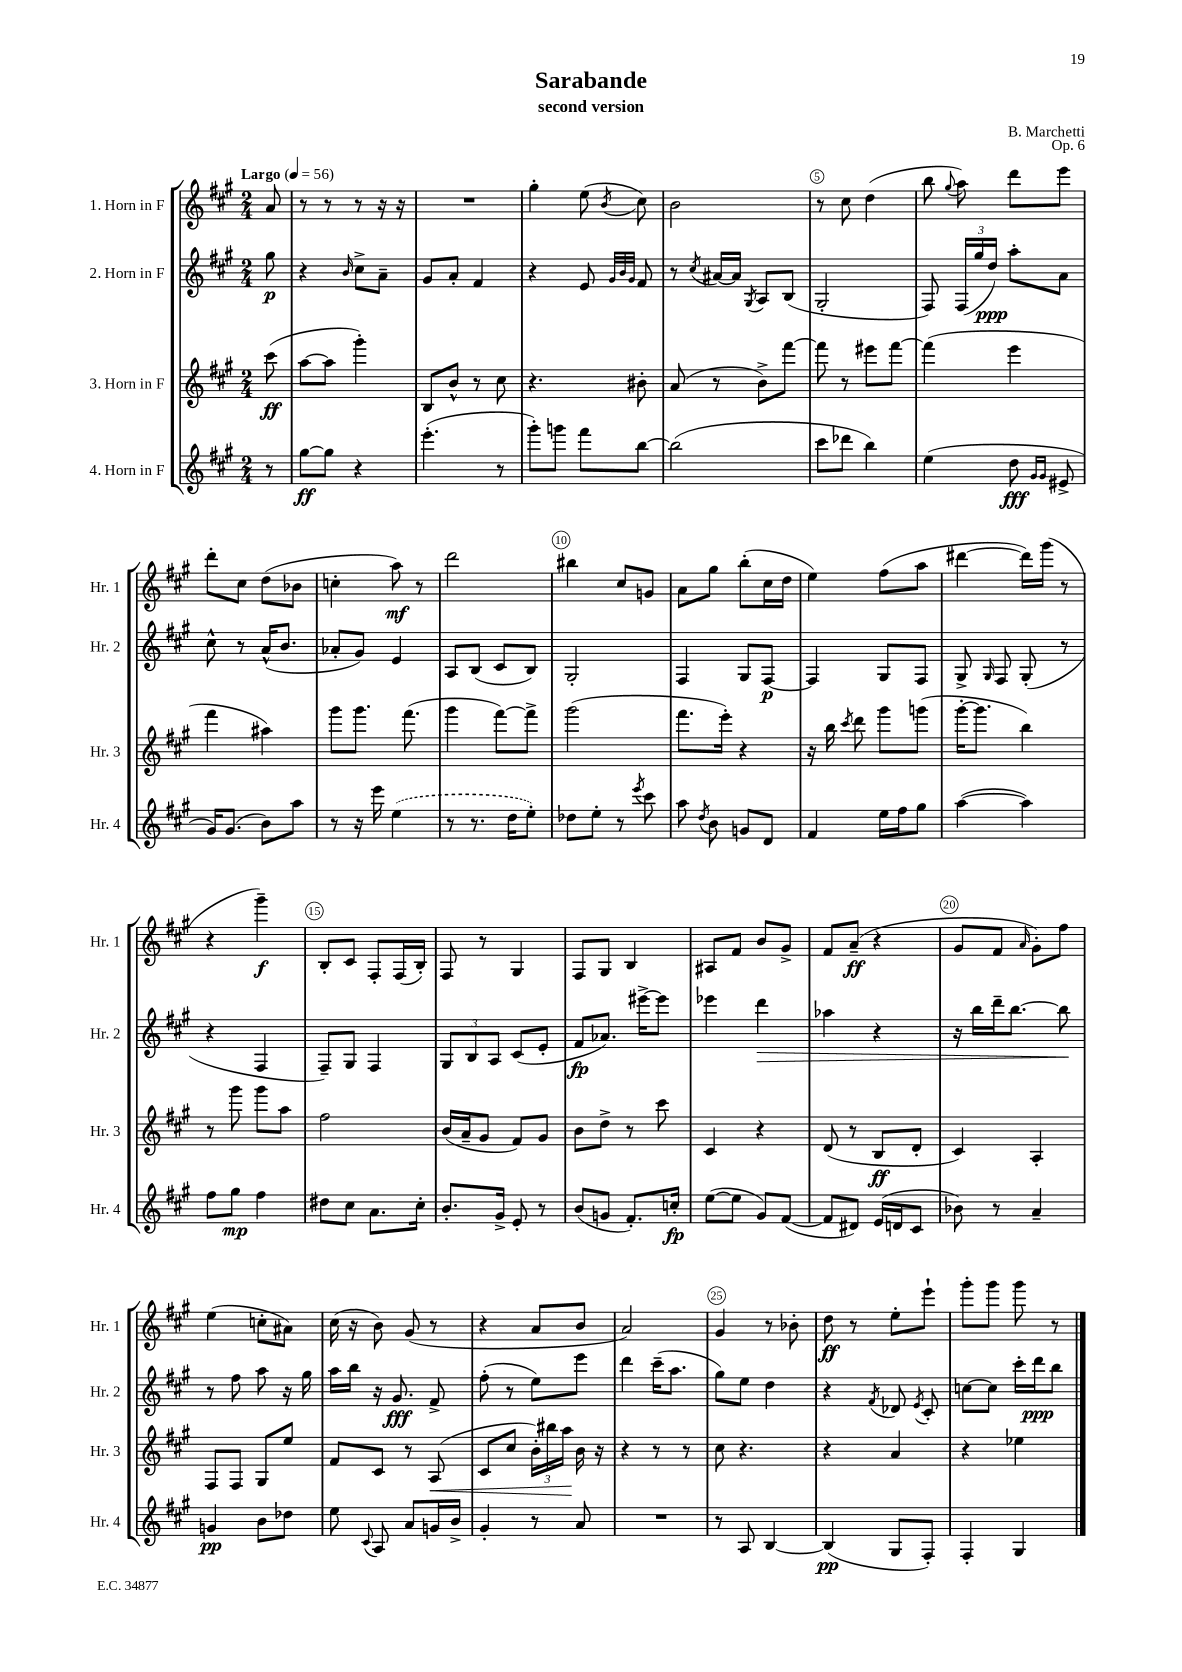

**kern	**kern	**kern	**kern
*staff4	*staff3	*staff2	*staff1
*clefG2	*clefG2	*clefG2	*clefG2
*k[f#c#g#]	*k[f#c#g#]	*k[f#c#g#]	*k[f#c#g#]
*M2/4	*M2/4	*M2/4	*M2/4
*MM56	*MM56	*MM56	*MM56
8r	(8ccc#	8gg#	8a
=	=	=	=
[8gg#	[8aa	4r	8r
8gg#]	8aa]	.	8r
.	.	16qqb	.
4r	4ggg#')	8cc#^	8r
.	.	8a~	16r
.	.	.	16r
=	=	=	=
(4.eee'	8B	8g#	2r
.	8b^^	8a'	.
.	8r	4f#	.
8r	8cc#	.	.
=	=	=	=
8ggg#')	4.r	4r	4gg#'
8ggg	.	.	.
8fff#	.	8e	(8ee
.	.	32qqg#	.
.	.	32qqb	.
.	.	32qqg#	8qb
[8bb	8b#'	8f#	8cc#)
=	=	=	=
(2bb]	(8a	8r	2b
.	.	8qcc#	.
.	8r	[16a#	.
.	.	16a#]	.
.	.	8qG#	.
.	8b^)	8A	.
.	[8fff#	(8B	.
=	=	=	=
8ccc#	8fff#]	2G#'	8r
8ddd-	8r	.	8cc#
4bb)	8eee#	.	(4dd
.	[8fff#	.	.
=	=	=	=
(4ee	(4fff#]	8F#)	8bb
.	.	.	8qqgg#
.	.	(24F#	8aa)
.	.	24gg#	.
.	.	24dd)	.
8dd	4eee	8aa'	8ddd
16qqg#	.	.	.
16qqg#	.	.	.
8e#^	.	8a	8eee
=	=	=	=
16g#)	4fff#	8cc#^^	8ddd'
(8.g#	.	.	.
.	.	8r	8cc#
8b)	4aa#)	(16a^^	(8dd
.	.	8.b	.
8aa	.	.	8b-
=	=	=	=
8r	8ggg#	8a-'	4cc'
16r	8.ggg#	8g#)	.
16eee	.	.	.
(4ee	.	4e	8aa)
.	(8.fff#	.	.
.	.	.	8r
=	=	=	=
8r	4ggg#	8A	2ddd
8.r	.	(8B	.
.	[8fff#)	8c#	.
16dd	.	.	.
8ee')	8fff#^]	8B)	.
=	=	=	=
8dd-	(2ggg#	2G#'	4bb#
8ee'	.	.	.
8r	.	.	8cc#
8qeee	.	.	.
8ccc#	.	.	8g
=	=	=	=
8aa	8.fff#	4F#	8a
8qdd	.	.	.
8b	.	.	8gg#
.	16eee')	.	.
8g	4r	8G#	(8bb'
8d	.	[8F#	16cc#
.	.	.	16dd
=	=	=	=
4f#	16r	4F#]	4ee)
.	16bb	.	.
.	8qccc#	.	.
.	8ddd	.	.
16ee	8ggg#	8G#	(8ff#
16ff#	.	.	.
8gg#	(8ggg	8F#	8aa
=	=	=	=
([4aa	[16ggg#'	8G#^	[4ddd#
.	8.ggg#]	.	.
.	.	16qqG#	.
.	.	8F#	.
4aa])	4bb)	(8G#'	16ddd#])
.	.	.	(16ggg#
.	.	8r	8r
=	=	=	=
8ff#	8r	4r	4r
8gg#	8ggg#	.	.
4ff#	8ggg#	4F#	4ggg#~)
.	8aa	.	.
=	=	=	=
8dd#	2ff#	8F#~)	8B'
8cc#	.	8G#	8c#
8.a	.	4F#	8F#'
.	.	.	(16F#
16cc#'	.	.	16B')
=	=	=	=
8.b'	(16b	12G#	8F#
.	16a~	.	.
.	.	12B	.
.	8g#	.	8r
.	.	12A	.
16g#^	.	.	.
8e'	8f#)	(8c#	4G#
8r	8g#	8e'	.
=	=	=	=
(8b	8b	8f#	8F#
8g	8dd^	8.a-)	8G#
8.f#')	8r	.	4B
.	.	[16eee#^	.
.	8ccc#	8eee#]	.
16cc'	.	.	.
=	=	=	=
([8ee	4c#	4eee-	8A#
8ee]	.	.	8f#
8g#)	4r	4ddd	8b
([8f#	.	.	8g#^
=	=	=	=
8f#]	(8d	4aa-	8f#
8d#)	8r	.	(8a~
(16e	8B	4r	4r
16d	.	.	.
8c#	8d'	.	.
=	=	=	=
8b-)	4c#)	16r	8g#
.	.	16bb	.
8r	.	16ddd~	8f#
.	.	[8.bb	.
.	.	.	16qqa
4a~	4A'	.	8g#')
.	.	8bb]	8ff#
=	=	=	=
4g	8F#	8r	(4ee
.	8F#	8ff#	.
8b	8G#	8aa	8cc'
8dd-	8ee	16r	8a#)
.	.	16gg#	.
=	=	=	=
8ee	8f#	16aa	(16cc#
.	.	16bb	16r
8qqc#	.	.	.
8A	8c#	16r	8b)
.	.	8.g#	.
8a	8r	.	(8g#
16g	(8A	8f#^	8r
16b^	.	.	.
=	=	=	=
4g#'	8c#	(8ff#'	4r
.	8cc#	8r	.
8r	24b')	8ee)	8a
.	24bb#	.	.
.	24aa	.	.
8a	16b	8eee	8b
.	16r	.	.
=	=	=	=
2r	4r	4ddd	2a)
.	8r	(16ccc#~	.
.	.	8.aa	.
.	8r	.	.
=	=	=	=
8r	8cc#	8gg#)	4g#
8A	4.r	8ee	.
[4B	.	4dd	8r
.	.	.	8b-'
=	=	=	=
(4B]	4r	4r	8dd
.	.	.	8r
.	.	8qf#	.
8G#	4a	8d-	8ee'
.	.	8qe	.
8F#')	.	8c#'	8eee`
=	=	=	=
4F#'	4r	[8cc	8ggg#'
.	.	8cc]	8ggg#
4G#	4ee-	16ccc#'	8ggg#
.	.	16ddd	.
.	.	8bb	8r
==	==	==	==
*-	*-	*-	*-
